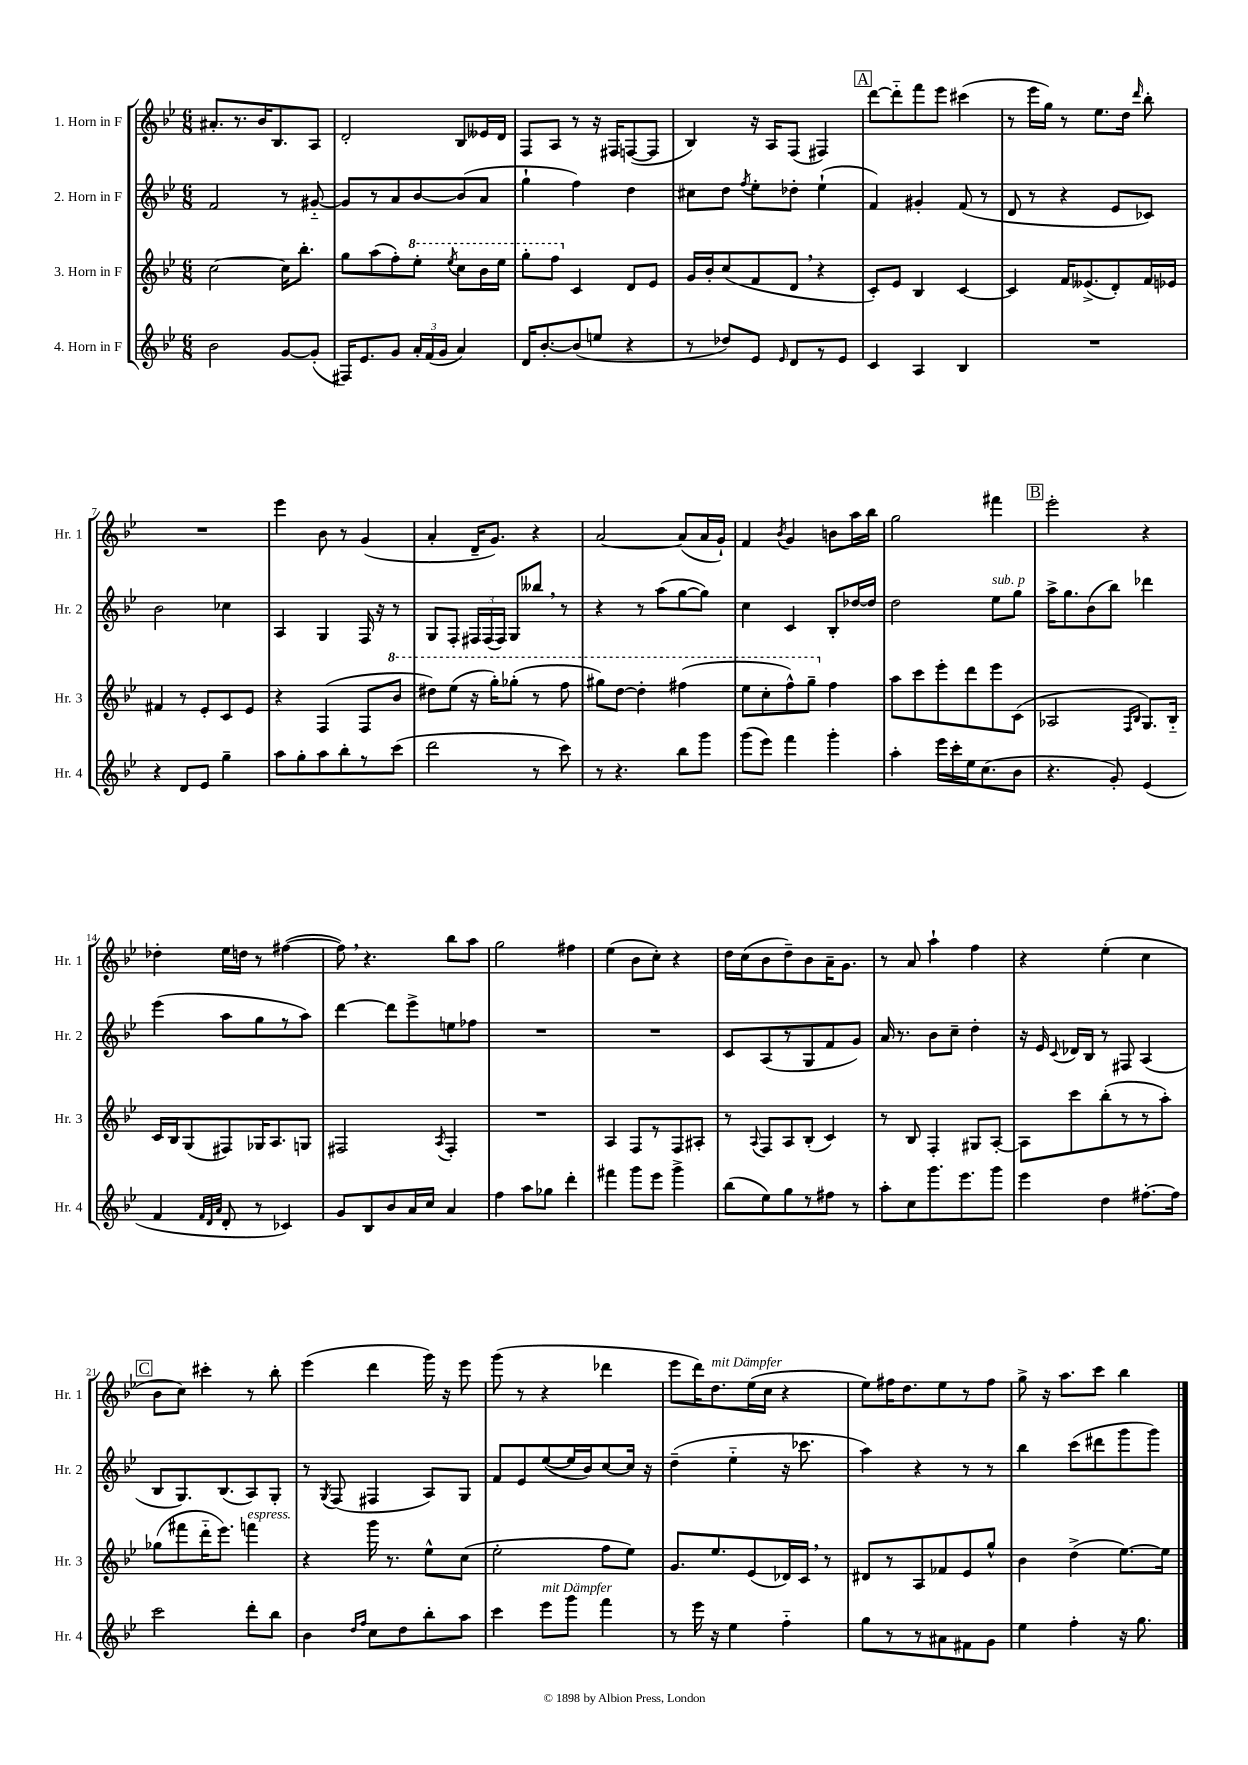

**kern	**kern	**kern	**kern
*staff4	*staff3	*staff2	*staff1
*clefG2	*clefG2	*clefG2	*clefG2
*k[b-e-]	*k[b-e-]	*k[b-e-]	*k[b-e-]
*M6/8	*M6/8	*M6/8	*M6/8
2b-	[2cc	2f	8.a#'
.	.	.	8.r
.	.	.	16b-
.	.	.	8.B-
[8g	16cc]	8r	.
.	8.bb-'	.	.
(8g']	.	[8g#'~	8A
=	=	=	=
16F#)	8gg	8g#]	2d'
8.e-	.	.	.
.	(8aa	8r	.
8g	8ff')	8a	.
24a'	8eee-'	[8b-	.
(24f	.	.	.
24g	.	.	.
.	8qeee-	.	.
4a)	8ccc	(8b-]	8B-
.	16bb-	8a	16e--
.	16eee-	.	16d
=	=	=	=
16d	8ggg'	4gg`	8F
[8.b-'	.	.	.
.	8fff	.	8A
(8b-]	4c	4ff)	8r
8ee	.	.	16r
.	.	.	16F#
4r	8d	4dd	([8F
.	8e-	.	8F]
=	=	=	=
8r	16g	8cc#	4B-)
.	16b-'	.	.
8dd-)	(8cc	8dd	.
.	.	8qff	.
8e-	8f	8ee-'	16r
.	.	.	16A
16qqe-	.	.	.
8d	8d	8dd-'	(8F
8r	4r	(4ee-`	4F#)
8e-	.	.	.
=	=	=	=
4c	8c')	4f)	[8ddd
.	8e-	.	8ddd'~]
4A	4B-	4g#'	8fff
.	.	.	8eee-
4B-	[4c	(8f	(4ccc#
.	.	8r	.
=	=	=	=
2.r	4c]	8d	8r
.	.	8r	16eee-
.	.	.	16gg)
.	16f	4r	8r
.	(8.e--^	.	.
.	.	.	8.ee-
.	8d')	8e-	.
.	.	.	16dd
.	.	.	16qqddd
.	16f	8c-)	8bb-'
.	16e-	.	.
=	=	=	=
4r	4f#	2b-	2.r
8d	8r	.	.
8e-	8e-'	.	.
4gg~	8c	4cc-	.
.	8e-	.	.
=	=	=	=
8aa	4r	4A	4eee-
8gg'	.	.	.
8aa	(4F	4G	8b-
8bb-'	.	.	8r
8r	8F	16F	(4g
.	.	16r	.
(8ccc	8bb-	8r	.
=	=	=	=
2ddd	8ddd#)	8G	4a'
.	(8eee-	8F'	.
.	16r	24F#	16d~
.	.	(24F#	.
.	16ggg')	.	8.g)
.	.	24F#)	.
.	(8ggg-'	8G	.
8r	8r	8bb--	4r
8ccc)	8fff	8r	.
=	=	=	=
8r	8ggg#)	4r	[2a
4.r	[8ddd	.	.
.	4ddd']	8r	.
.	.	(8aa	.
8bb-	(4fff#	[8gg	(8a]
8ggg	.	8gg])	16a
.	.	.	16g`)
=	=	=	=
(8ggg	8eee-	4cc	4f
8eee-)	8ccc'	.	.
.	.	.	8qb-
4fff	8fff^^)	4c	4g
.	8ggg~	.	.
4ggg'	4ff	8B-'	8b
.	.	[16dd-	16aa
.	.	16dd-]	16bb-
=	=	=	=
4aa'	8aa	2dd	2gg
.	8ccc	.	.
16eee-	8eee-'	.	.
16ccc'	.	.	.
16ee-	8ddd	.	.
(8.cc	.	.	.
.	8eee-	8ee-	4fff#
8b-	(8c	8gg	.
=	=	=	=
4.r	2A-	16aa^	2eee-'
.	.	8.gg	.
.	.	(8b-	.
8g')	.	8bb-)	.
.	16qqF	.	.
.	16qqB-	.	.
(4e-	8.G)	4ddd-	4r
.	16B-'~	.	.
=	=	=	=
4f	16c	(4eee-	4dd-'
.	16B-	.	.
.	(8G	.	.
32qqf	.	.	.
32qqd	.	.	.
32qqa	.	.	.
8d'	8F#)	8aa	16ee-
.	.	.	16dd
8r	16G-	8gg	8r
.	8.A	.	.
4c-)	.	8r	([4ff#
.	8G	8aa)	.
=	=	=	=
8g	2F#	[4ddd	8ff#])
8B-	.	.	4.r
8b-	.	8ddd]	.
16a	.	8eee-^	.
16cc	.	.	.
.	8qA	.	.
4a	4F#'	8ee	8bb-
.	.	8ff-	8aa
=	=	=	=
4ff	2.r	2.r	2gg
8aa	.	.	.
8gg-	.	.	.
4ddd'	.	.	4ff#
=	=	=	=
4fff#	4A	2.r	(4ee-
8ggg	8F	.	8b-
8eee-	8r	.	8cc')
4ggg^	8F	.	4r
.	8A#'	.	.
=	=	=	=
(8bb-	8r	8c	16dd
.	.	.	(16cc
.	8qqA	.	.
8ee-)	8F	(8A	8b-
8gg	8A	8r	8dd~)
8r	(8B-'	8G	8b-
8ff#	4c)	8f	16a~
.	.	.	8.g
8r	.	8g)	.
=	=	=	=
8aa'	8r	16a	8r
.	.	8.r	.
8cc	8B-	.	8a
8.ggg	4F'	8b-	4aa`
.	.	8cc~	.
8.eee-	.	.	.
.	8G#	4dd'	4ff
8ggg	[8A'	.	.
=	=	=	=
4eee-	8A]	16r	4r
.	.	16e-	.
.	.	8qqc	.
.	8ccc	16d-	.
.	.	16B-	.
4dd	(8bb-'	8r	(4ee-'
.	8r	8F#	.
[8.ff#'	8r	(4A	4cc
.	8aa')	.	.
16ff#]	.	.	.
=	=	=	=
2ccc	(8gg-	8B-	8b-
.	8fff#	8.G)	8cc)
.	16ddd'~	.	4ccc#'
.	8.eee-)	(8.B-	.
8ddd'	4fff	8A)	8r
8bb-	.	8G'	8bb-'
=	=	=	=
4b-	4r	8r	(4eee-
.	.	8qG	.
.	.	(8F	.
16qqdd	.	.	.
16qqff	.	.	.
8cc	16ggg	4F#	4ddd
.	8.r	.	.
8dd	.	.	.
8bb-'	8ee-^^	8A)	16ggg)
.	.	.	16r
8aa	(8cc	8G	8eee-
=	=	=	=
4ccc	2ee-'	8f	(8ggg
.	.	8e-	8r
8eee-	.	([8ee-	4r
8ggg	.	16ee-]	.
.	.	16b-)	.
4fff	8ff	[8cc	4ddd-
.	8ee-)	16cc]	.
.	.	16r	.
=	=	=	=
8r	8.g	(4dd~	8eee-
16eee-	.	.	16ddd)
16r	8.ee-	.	8.dd
4ee-	.	4ee-'~	.
.	(8e-	.	(16ee-
.	.	.	16cc
4ff'~	16d-)	16r	4r
.	16c	8.ccc-	.
.	8r	.	.
=	=	=	=
8gg	8d#	4aa)	8ee-)
8r	8r	.	16ff#
.	.	.	8.dd
8r	8A	4r	.
8a#	8f-	.	8ee-
8f#	8e-	8r	8r
8g	8gg^^	8r	8ff#
=	=	=	=
4ee-	4b-	4bb-	8gg^
.	.	.	16r
.	.	.	8.aa
4ff'	(4dd^	(8ccc	.
.	.	8ddd#	8ccc
16r	[8.ee-)	8ggg	4bb-
8.gg	.	.	.
.	.	8ggg)	.
.	16ee-]	.	.
==	==	==	==
*-	*-	*-	*-
